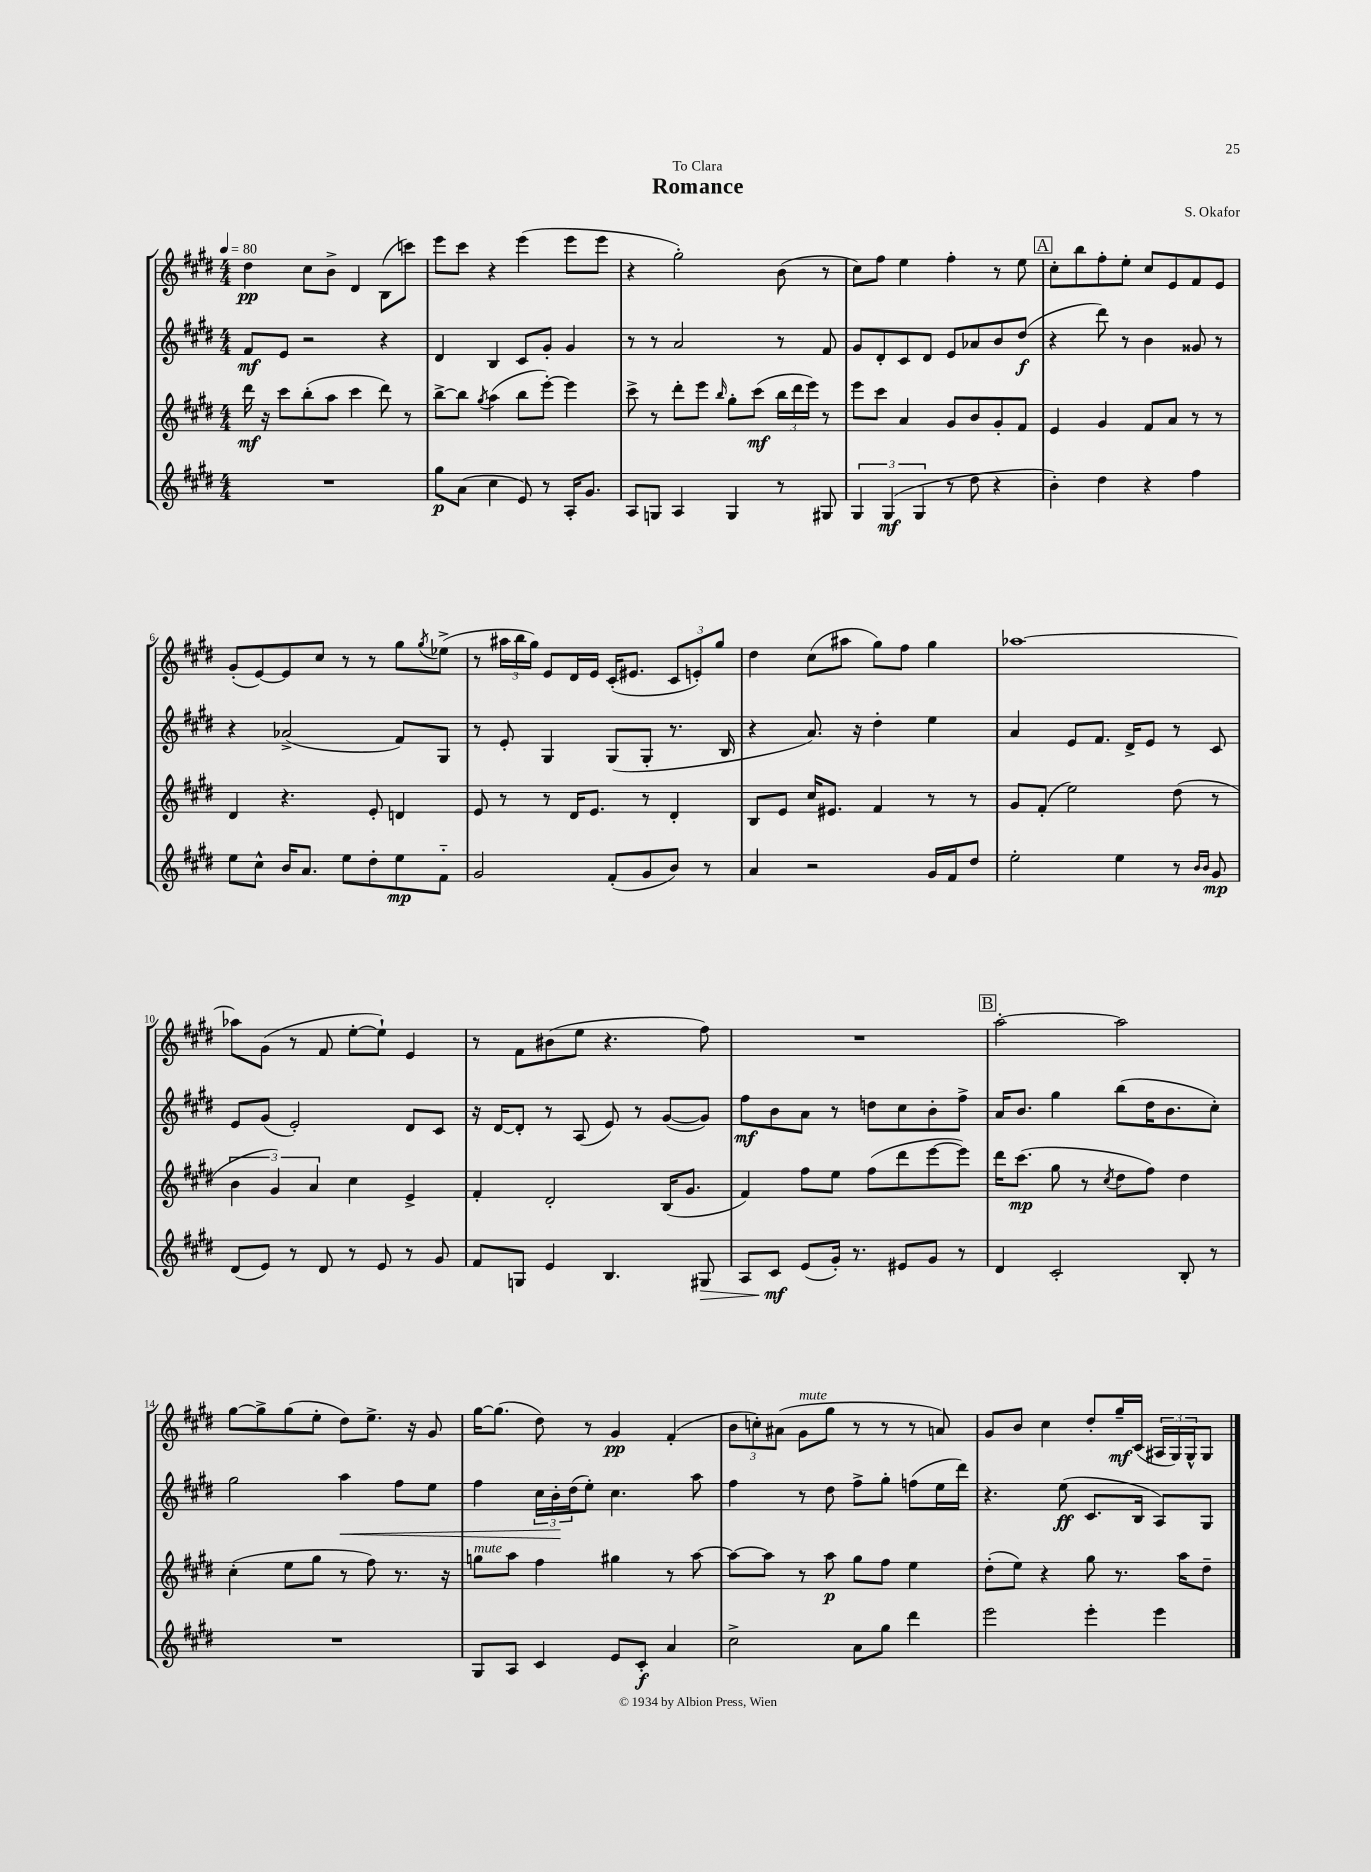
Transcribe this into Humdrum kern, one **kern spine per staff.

**kern	**dynam	**kern	**dynam	**kern	**dynam	**kern	**dynam
*part4	*part4	*part3	*part3	*part2	*part2	*part1	*part1
*staff4	*staff4	*staff3	*staff3	*staff2	*staff2	*staff1	*staff1
*clefG2	*	*clefG2	*	*clefG2	*	*clefG2	*
*k[f#c#g#d#]	*	*k[f#c#g#d#]	*	*k[f#c#g#d#]	*	*k[f#c#g#d#]	*
*M4/4	*	*M4/4	*	*M4/4	*	*M4/4	*
*MM80	*	*MM80	*	*MM80	*	*MM80	*
=1	=1	=1	=1	=1	=1	=1	=1
1r	.	16ddd#\	mf	8f#/L	mf	4dd#\	pp
.	.	16r	.	.	.	.	.
.	.	8ccc#\L	.	8e/J	.	.	.
.	.	(8bb'\	.	2r	.	8cc#\L	.
.	.	8aa\J	.	.	.	8b^\J	.
.	.	4ccc#\	.	.	.	4d#/	.
.	.	8ddd#\)	.	4r	.	(8B\L	.
.	.	8r	.	.	.	8cccn\J)	.
=2	=2	=2	=2	=2	=2	=2	=2
8gg#\L	p	[8bb^\L	.	4d#/	.	8eee\L	.
(8a\J	.	8bb\J]	.	.	.	8ccc#\J	.
.	.	8qgg#/	.	.	.	.	.
4cc#\	.	(4aa\	.	4B/	.	4r	.
8e/)	.	8bb\L	.	8c#/L	.	(4eee\	.
8r	.	[8eee'\J)	.	8g#'/J	.	.	.
16A'/KL	.	4eee\]	.	4g#/	.	8eee\L	.
8.g#/J	.	.	.	.	.	.	.
.	.	.	.	.	.	8eee\J	.
=3	=3	=3	=3	=3	=3	=3	=3
8A/L	.	8ccc#^\	.	8r	.	4r	.
8Gn/J	.	8r	.	8r	.	.	.
4A/	.	8ddd#'\L	.	2a/	.	2gg#'\)	.
.	.	8eee\J	.	.	.	.	.
.	.	16qqbb/	.	.	.	.	.
4G/	.	8gg#'\L	.	.	.	.	.
.	.	(8ccc#\J	mf	.	.	.	.
8r	.	24bb\LL	.	8r	.	(8b\	.
.	.	24ddd#\	.	.	.	.	.
.	.	24eee\JJ)	.	.	.	.	.
8G#X/	.	8r	.	8f#/	.	8r	.
=4	=4	=4	=4	=4	=4	=4	=4
6G#/	.	8eee\L	.	8g#/L	.	8cc#\L)	.
.	.	8ccc#\J	.	8d#'/	.	8ff#\J	.
(6G#/	mf	.	.	.	.	.	.
.	.	4a/	.	8c#/	.	4ee\	.
6G#/	.	.	.	.	.	.	.
.	.	.	.	8d#/J	.	.	.
8r	.	8g#/L	.	8e/L	.	4ff#'\	.
8dd#\	.	8b/	.	8a-X/	.	.	.
4r	.	8g#'/	.	8b/	.	8r	.
.	.	8f#/J	.	(8dd#/J	f	8ee\	.
!!LO:REH:place=s1:t=A
=5	=5	=5	=5	=5	=5	=5	=5
4b'\)	.	4e/	.	4r	.	8cc#'\L	.
.	.	.	.	.	.	8bb\	.
4dd#\	.	4g#/	.	8ddd#\)	.	8ff#'\	.
.	.	.	.	8r	.	8ee'\J	.
4r	.	8f#/L	.	4b\	.	8cc#/L	.
.	.	8a/J	.	.	.	8e/	.
4ff#\	.	8r	.	8g##X/	.	8f#/	.
.	.	8r	.	8r	.	8e/J	.
!!LO:LB:g=z
=6	=6	=6	=6	=6	=6	=6	=6
8ee\L	.	4d#/	.	4r	.	(8g#'/L	.
8cc#^^\J	.	.	.	.	.	[8e/)	.
16b/KL	.	4.r	.	(2a-X^/	.	8e/]	.
8.a/J	.	.	.	.	.	.	.
.	.	.	.	.	.	8cc#/J	.
8ee\L	.	.	.	.	.	8r	.
8dd#'\	.	8e'/	.	.	.	8r	.
8ee\	mp	4dn/	.	8f#/L)	.	8gg#\L	.
.	.	.	.	.	.	8qgg#/	.
8f#\J	.	.	.	8G#/J	.	(8ee-X^\J	.
=7	=7	=7	=7	=7	=7	=7	=7
2g#/	.	8e/	.	8r	.	8r	.
.	.	8r	.	8e'/	.	24aa#X\LL	.
.	.	.	.	.	.	24bb\	.
.	.	.	.	.	.	24gg#\JJ)	.
.	.	8r	.	4G#/	.	8e/L	.
.	.	16d#/KL	.	.	.	16d#/L	.
.	.	8.e/J	.	.	.	16e/JJ	.
(8f#'/L	.	.	.	(8G#/L	.	(16c#'/KL	.
.	.	.	.	.	.	8.e#X/J	.
8g#/	.	8r	.	8G#'/J	.	.	.
8b/J)	.	4d#'/	.	8.r	.	12c#/L	.
.	.	.	.	.	.	12en'/)	.
8r	.	.	.	.	.	.	.
.	.	.	.	.	.	12gg#/J	.
.	.	.	.	16B/	.	.	.
=8	=8	=8	=8	=8	=8	=8	=8
4a/	.	8B/L	.	4r	.	4dd#\	.
.	.	8e/J	.	.	.	.	.
2r	.	16cc#/KL	.	8.a/)	.	(8cc#\L	.
.	.	8.e#X/J	.	.	.	.	.
.	.	.	.	.	.	8aa#X\J	.
.	.	.	.	16r	.	.	.
.	.	4f#/	.	4dd#'\	.	8gg#\L)	.
.	.	.	.	.	.	8ff#\J	.
16g#/LL	.	8r	.	4ee\	.	4gg#\	.
16f#/J	.	.	.	.	.	.	.
8dd#/J	.	8r	.	.	.	.	.
=9	=9	=9	=9	=9	=9	=9	=9
2ee'\	.	8g#/L	.	4a/	.	[1aa-X	.
.	.	(8f#'/J	.	.	.	.	.
.	.	2ee\)	.	8e/L	.	.	.
.	.	.	.	8.f#/J	.	.	.
4ee\	.	.	.	.	.	.	.
.	.	.	.	16d#^/KL	.	.	.
.	.	.	.	8e/J	.	.	.
8r	.	(8dd#\	.	8r	.	.	.
16qqb/LL	.	.	.	.	.	.	.
16qqb/JJ	.	.	.	.	.	.	.
8g#/	mp	8r	.	8c#/	.	.	.
!!LO:LB:g=z
=10	=10	=10	=10	=10	=10	=10	=10
(8d#/L	.	6b\	.	8e/L	.	8aa-X\L]	.
8e/J)	.	.	.	(8g#/J	.	(8g#\J	.
.	.	6g#/)	.	.	.	.	.
8r	.	.	.	2e'/)	.	8r	.
.	.	6a/	.	.	.	.	.
8d#/	.	.	.	.	.	8f#/	.
8r	.	4cc#\	.	.	.	[8ee'\L	.
8e/	.	.	.	.	.	8ee`\J])	.
8r	.	4e^/	.	8d#/L	.	4e/	.
8g#/	.	.	.	8c#/J	.	.	.
=11	=11	=11	=11	=11	=11	=11	=11
8f#/L	.	4f#'/	.	16r	.	8r	.
.	.	.	.	[16d#/KL	.	.	.
8Gn/J	.	.	.	8d#'/J]	.	8f#\L	.
4e/	.	2d#'/	.	8r	.	(8b#X\	.
.	.	.	.	(8A/	.	8ee\J	.
4.B/	.	.	.	8e/)	.	4.r	.
.	.	.	.	8r	.	.	.
.	.	(16B/KL	.	([8g#/L	.	.	.
.	.	8.g#/J	.	.	.	.	.
!	!LO:HP:b	!	!	!	!	!	!
8G#X/	>	.	.	8g#/J])	.	8ff#\)	.
=12	=12	=12	=12	=12	=12	=12	=12
8A/L	.	4f#/)	.	8ff#\L	mf	1r	.
8c#/J	mf	.	.	8b\	.	.	.
(8e/L	]	8ff#\L	.	8a\J	.	.	.
16g#'/Jk)	.	8ee\J	.	8r	.	.	.
8.r	.	.	.	.	.	.	.
.	.	(8ff#\L	.	8ddn\L	.	.	.
8e#X/L	.	8ddd#\	.	8cc#\	.	.	.
8g#/J	.	[8eee\	.	8b'\	.	.	.
8r	.	8eee\J])	.	8ff#^\J	.	.	.
!!LO:REH:place=s1:t=B
=13	=13	=13	=13	=13	=13	=13	=13
4d#/	.	16ddd#\KL	.	16a/KL	.	[2aa'\	.
.	.	(8.ccc#\J	mp	8.b/J	.	.	.
2c#'/	.	8gg#\	.	4gg#\	.	.	.
.	.	8r	.	.	.	.	.
.	.	8qcc#/	.	.	.	.	.
.	.	8dd#\L	.	(8bb\L	.	2aa\]	.
.	.	8ff#\J)	.	16dd#\K	.	.	.
.	.	.	.	8.b\	.	.	.
8B'/	.	4dd#\	.	.	.	.	.
8r	.	.	.	8cc#'\J)	.	.	.
!!LO:LB:g=z
=14	=14	=14	=14	=14	=14	=14	=14
1r	.	(4cc#'\	.	2gg#\	.	[8gg#\L	.
.	.	.	.	.	.	8gg#^\]	.
.	.	8ee\L	.	.	.	(8gg#\	.
.	.	8gg#\J	.	.	.	8ee'\J	.
!	!	!	!	!	!LO:HP:b	!	!
.	.	8r	.	4aa\	<	8dd#\L)	.
.	.	8ff#\)	.	.	.	8.ee^\J	.
.	.	8.r	.	8ff#\L	.	.	.
.	.	.	.	.	.	16r	.
.	.	.	.	8ee\J	.	8g#/	.
.	.	16r	.	.	.	.	.
=15	=15	=15	=15	=15	=15	=15	=15
!	!	!LO:TX:a:i:t=mute	!	!	!	!	!
8G#/L	.	8ggn\L	.	4ff#\	.	[16gg#\KL	.
.	.	.	.	.	.	(8.gg#\J]	.
8A/J	.	8aa\J	.	.	.	.	.
4c#/	.	4ff#\	.	24cc#\LL	.	8dd#\)	.
.	.	.	.	24b'\	.	.	.
.	.	.	.	(24dd#\J	[	.	.
.	.	.	.	8ee'\J)	.	8r	.
8e/L	.	4gg#X\	.	4.cc#\	.	4g#/	pp
8c#'/J	f	.	.	.	.	.	.
4a/	.	8r	.	.	.	(4f#'/	.
.	.	[8aa\	.	8aa\	.	.	.
=16	=16	=16	=16	=16	=16	=16	=16
2cc#^\	.	8aa\L_	.	4ff#\	.	12b\L	.
.	.	.	.	.	.	12ccn'\)	.
.	.	8aa\J]	.	.	.	.	.
.	.	.	.	.	.	(12a#X\J	.
!	!	!	!	!	!	!LO:TX:a:i:t=mute	!
.	.	8r	.	8r	.	8g#\L	.
.	.	8aa\	p	8dd#\	.	8gg#\J	.
8a\L	.	8gg#\L	.	8ff#^\L	.	8r	.
8gg#\J	.	8ff#\J	.	8gg#'\J	.	8r	.
4ddd#\	.	4ee\	.	(8ffn\L	.	8r	.
.	.	.	.	16ee\L	.	8an/)	.
.	.	.	.	16ddd#\JJ)	.	.	.
=17	=17	=17	=17	=17	=17	=17	=17
2eee\	.	(8dd#'\L	.	4.r	.	8g#/L	.
.	.	8ee\J)	.	.	.	8b/J	.
.	.	4r	.	.	.	4cc#\	.
.	.	.	.	(8ee\	ff	.	.
4eee'\	.	8gg#\	.	8.c#/L	.	8dd#'/L	.
.	.	8.r	.	.	.	16gg#~/L	mf
.	.	.	.	16B/Jk	.	(16c#/JJ	.
4eee\	.	.	.	8A/L)	.	24A#X/LL	.
.	.	.	.	.	.	24G#/)	.
.	.	16aa\KL	.	.	.	.	.
.	.	.	.	.	.	24G#^^/J	.
.	.	8dd#~\J	.	8G#/J	.	8G#/J	.
==	==	==	==	==	==	==	==
*-	*-	*-	*-	*-	*-	*-	*-
